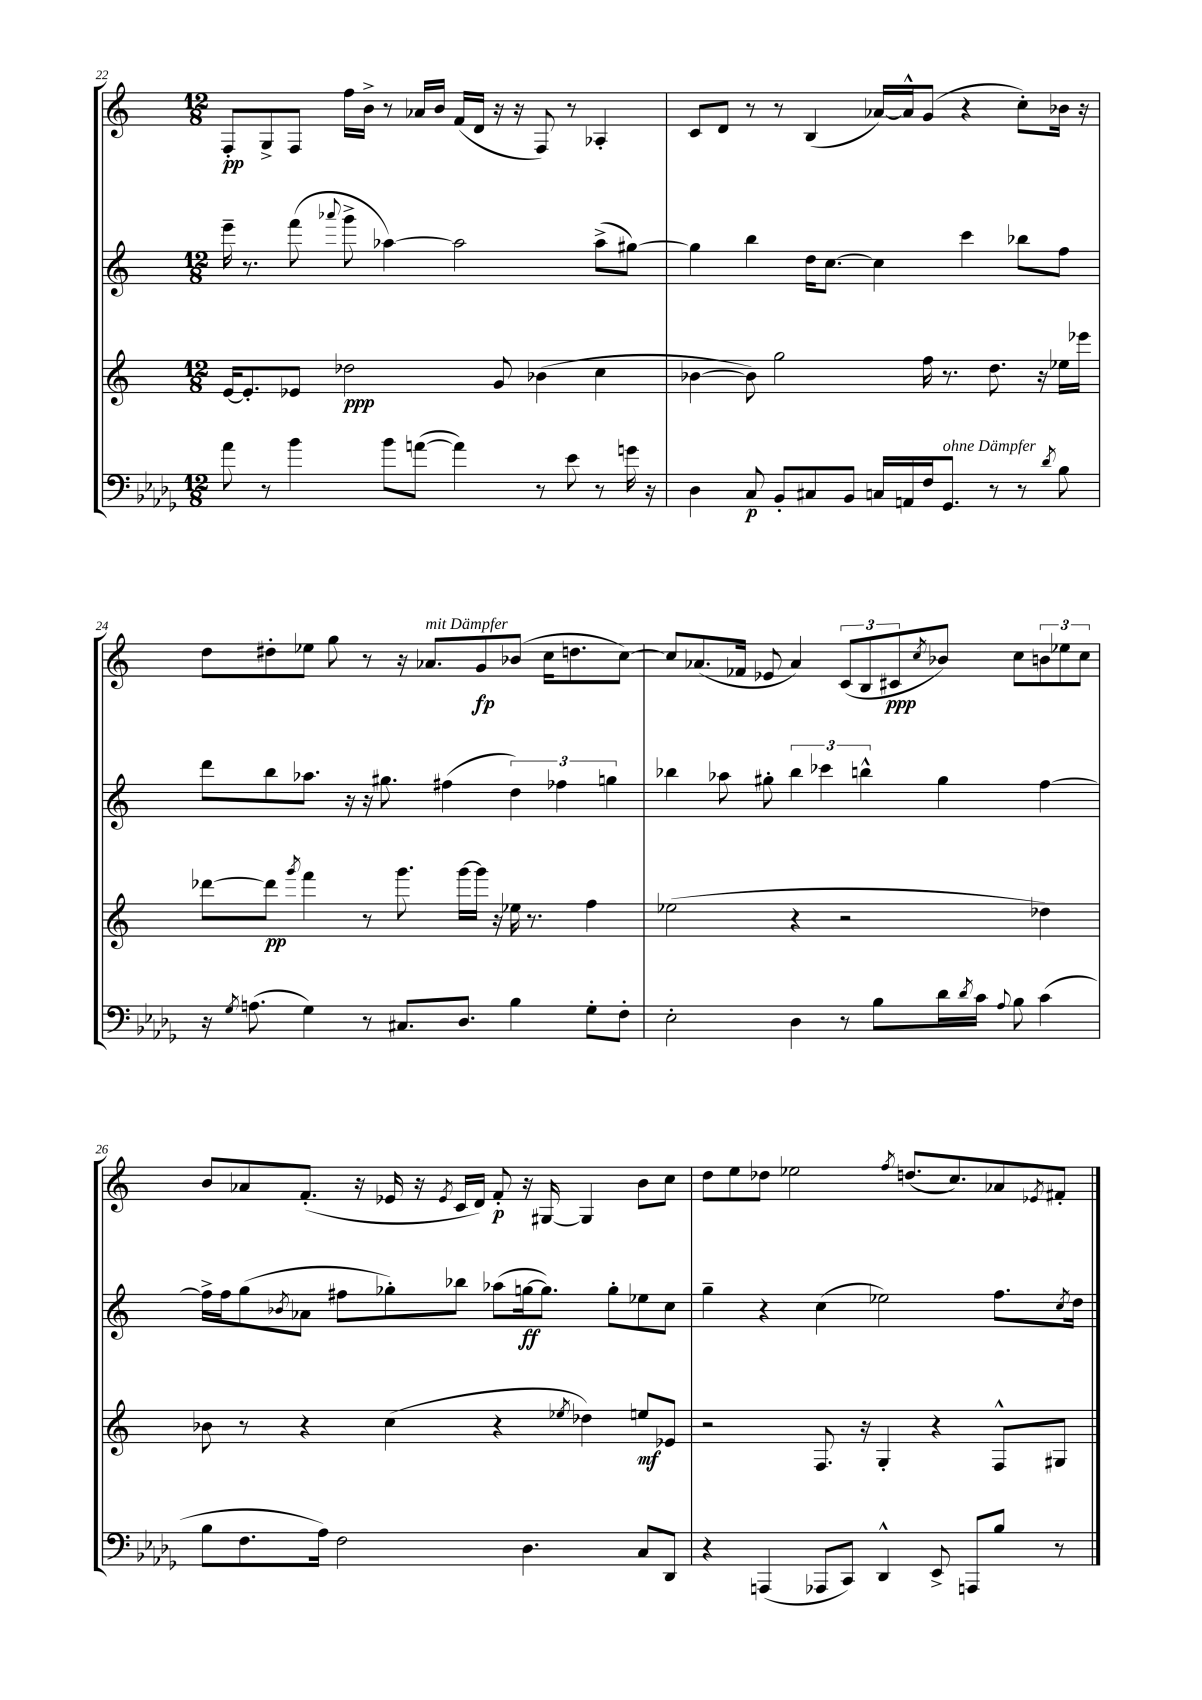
<<
\new StaffGroup <<
\new Staff = "s0" {
    \clef treble \key c \major \numericTimeSignature \time 12/8
    f8-.\pp g8-> f8 f''16 b'16-> r8 aes'16 b'16 f'16( d'16 r16 r16 f8) r8 aes4-. |
    c'8 d'8 r8 r8 b4( aes'16~) aes'16-^ g'8( r4 c''8-.) bes'16 r16 |
    d''8 dis''8-. ees''8 g''8 r8 r16 aes'8.^\markup { \italic "mit Dämpfer" } g'8\fp bes'8( c''16 d''8. c''8~) |
    c''8 aes'8.( fes'16 ees'8 aes'4) \tuplet 3/2 { c'8( b8 cis'8\ppp } \acciaccatura { c''8 } bes'8) c''8 \tuplet 3/2 { b'8 ees''8 c''8 } |
    b'8 aes'8 f'8.-.( r16 ees'16 r16 \acciaccatura { ees'8 } c'16 d'16) f'8-.\p r16 gis16~ gis4 b'8 c''8 |
    d''8 e''8 des''8 ees''2 \acciaccatura { f''8 } d''8.( c''8.) aes'8 \acciaccatura { ees'8 } fis'8-. \bar "|." |
}
\new Staff = "s1" {
    \clef treble \key c \major \numericTimeSignature \time 12/8
    e'''16-- r8. f'''8( \appoggiatura { aes'''8 } g'''8-> aes''4~) aes''2 aes''8->( gis''8~) |
    gis''4 b''4 d''16 c''8.~ c''4 c'''4 bes''8 f''8 |
    d'''8 b''8 aes''8. r16 r16 gis''8. fis''4( \tuplet 3/2 { d''4) fes''4 g''4 } |
    bes''4 aes''8 gis''8-. \tuplet 3/2 { bes''4 ces'''4 b''4-^ } gis''4 f''4~ |
    f''16-> f''16 g''8( \acciaccatura { bes'8 } aes'8 fis''8 ges''8-.) bes''8 aes''8( g''16~\ff g''8.) g''8-. ees''8 c''8 |
    g''4-- r4 c''4( ees''2) f''8. \acciaccatura { c''8 } d''16 \bar "|." |
}
\new Staff = "s2" {
    \clef treble \key c \major \numericTimeSignature \time 12/8
    e'16~ e'8.-. ees'8 des''2\ppp g'8 bes'4( c''4 |
    bes'4~ bes'8) g''2 f''16 r8. d''8. r16 ees''16 ees'''16 |
    des'''8~ des'''8\pp \acciaccatura { g'''8 } f'''4 r8 g'''8. g'''16~ g'''16 r16 ees''16 r8. f''4 |
    ees''2( r4 r2 des''4) |
    bes'8 r8 r4 c''4( r4 \acciaccatura { ees''8 } des''4) e''8\mf ees'8 |
    r2 f8. r16 g4-. r4 f8-^ gis8 \bar "|." |
}
\new Staff = "s3" {
    \clef bass \key des \major \numericTimeSignature \time 12/8
    aes'8 r8 bes'4 bes'8 a'8~( a'4) r8 ees'8 r8 g'16 r16 |
    des4 c8\p bes,8-. cis8 bes,8 c16 a,16 f16 ges,8.^\markup { \italic "ohne Dämpfer" } r8 r8 \acciaccatura { des'8 } bes8 |
    r16 \acciaccatura { ges8 } a8.( ges4) r8 cis8. des8. bes4 ges8-. f8-. |
    ees2-. des4 r8 bes8 des'16 \acciaccatura { des'8 } c'16 \appoggiatura { aes8 } bes8 c'4( |
    bes8 f8. aes16) f2 des4. c8 des,8 |
    r4 a,,4( aes,,8 c,8) des,4-^ ees,8-> a,,8 bes8 r8 \bar "|." |
}
>>
>>
\layout { \context { \Score currentBarNumber = #22 } }
